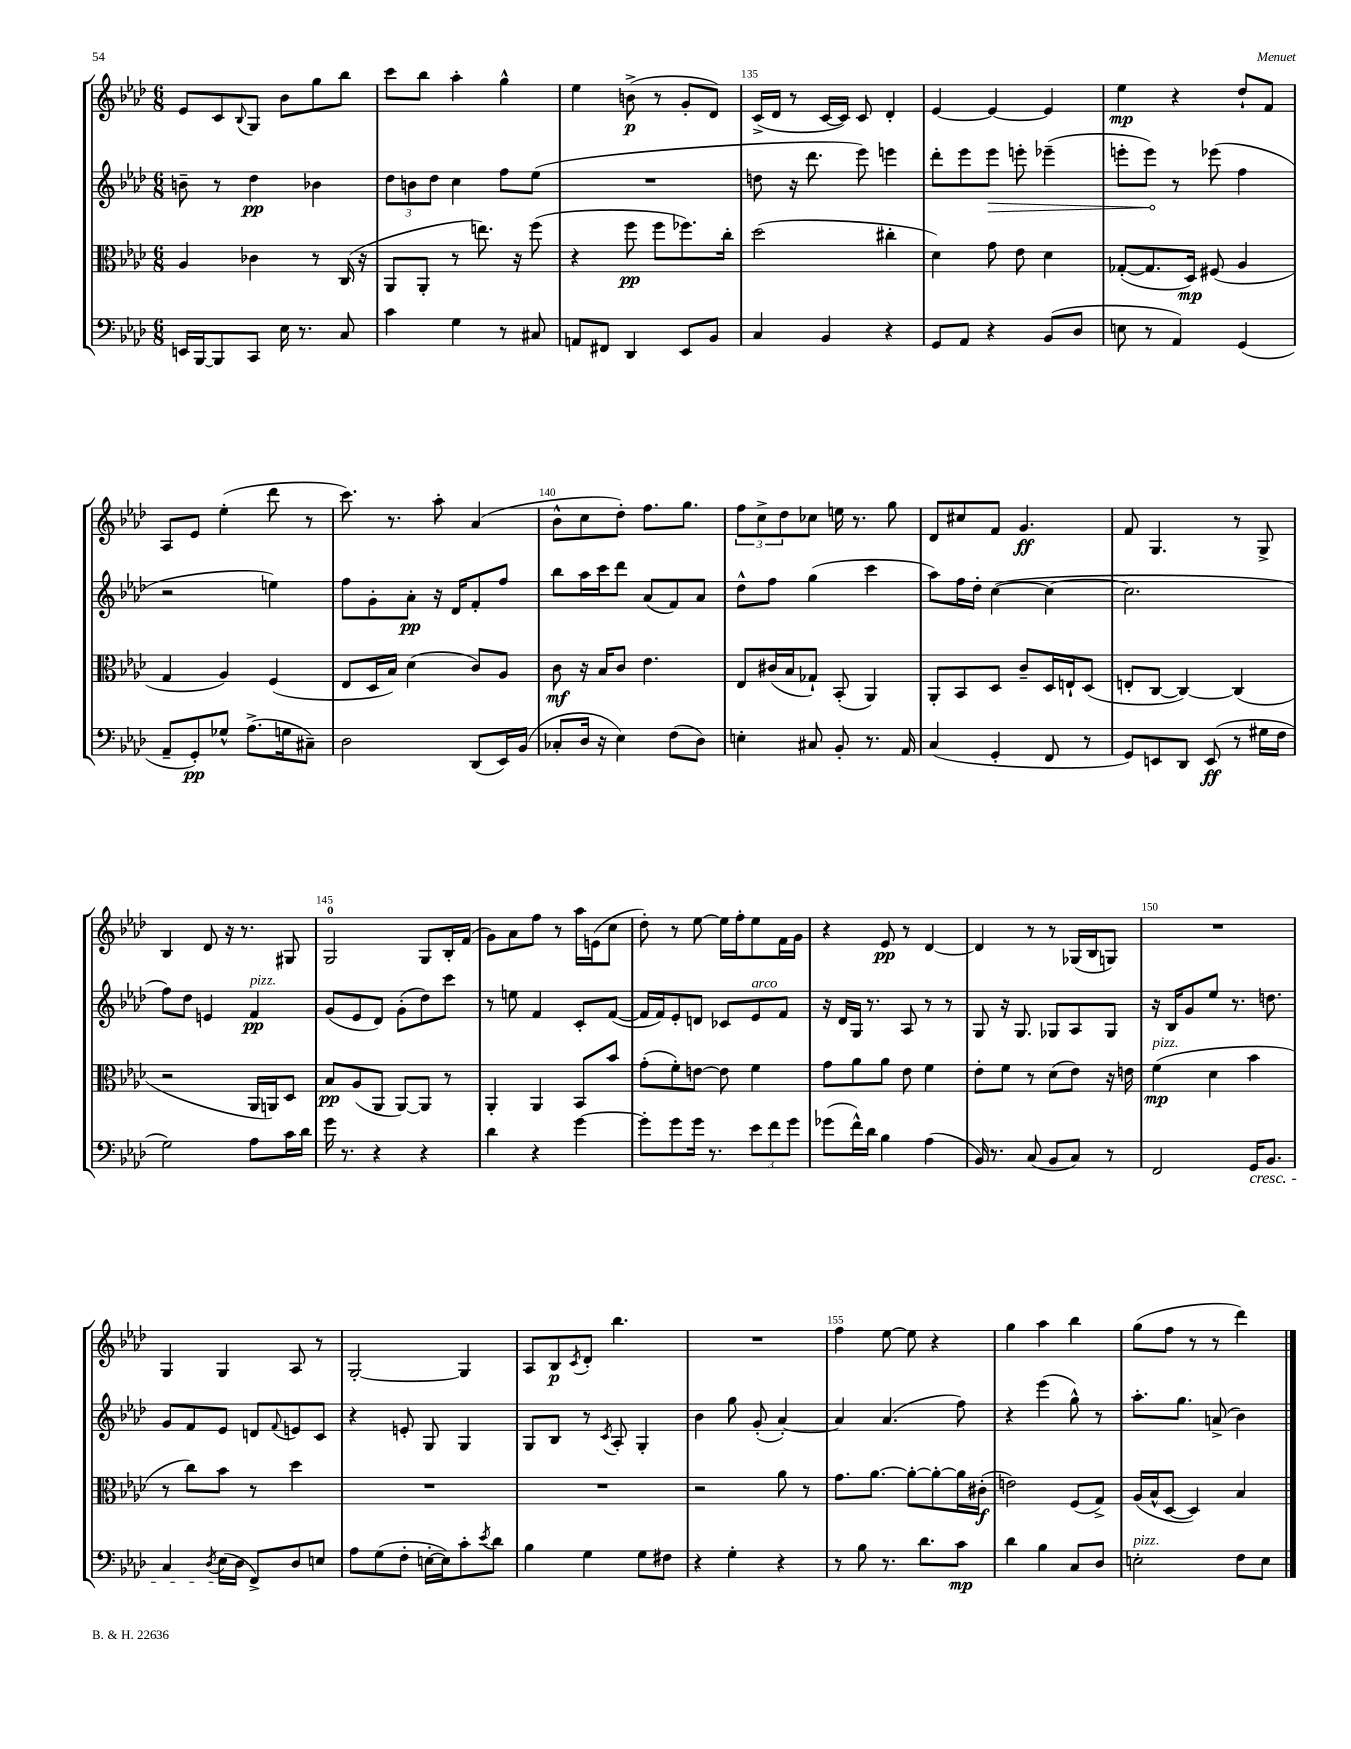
<<
\new StaffGroup <<
\new Staff = "s0" {
    \clef treble \key aes \major \numericTimeSignature \time 6/8
    ees'8 c'8 \appoggiatura { bes8 } g8 bes'8 g''8 bes''8 |
    c'''8 bes''8 aes''4-. g''4-^ |
    ees''4 b'8->\p( r8 g'8-. des'8) |
    c'16->( des'16 r8 c'16~ c'16) c'8 des'4-. |
    ees'4~ ees'4~ ees'4 |
    ees''4\mp r4 des''8-! f'8 |
    aes8 ees'8 ees''4-.( des'''8 r8 |
    c'''8.) r8. aes''8-. aes'4( |
    bes'8-^ c''8 des''8-.) f''8. g''8. |
    \tuplet 3/2 { f''8 c''8-> des''8 } ces''8 e''16 r8. g''8 |
    des'8 cis''8 f'8 g'4.\ff |
    f'8 g4. r8 g8-> |
    bes4 des'8 r16 r8. gis8 |
    g2-0 g8 bes16-. f'16( |
    g'8) aes'8 f''8 r8 aes''16 e'16( c''8 |
    des''8-.) r8 ees''8~ ees''16 f''16-. ees''8 f'16 g'16 |
    r4 ees'8\pp r8 des'4~ |
    des'4 r8 r8 ges16( bes16 g8) |
    R2. |
    g4 g4 aes8 r8 |
    g2~-. g4 |
    aes8 bes8\p \acciaccatura { c'8 } des'8-. bes''4. |
    R2. |
    f''4 ees''8~ ees''8 r4 |
    g''4 aes''4 bes''4 |
    g''8( f''8 r8 r8 des'''4) \bar "|." |
}
\new Staff = "s1" {
    \clef treble \key aes \major \numericTimeSignature \time 6/8
    b'8-- r8 des''4\pp bes'4 |
    \tuplet 3/2 { des''8 b'8 des''8 } c''4 f''8 ees''8( |
    R2. |
    d''8 r16 des'''8. ees'''8) e'''4 |
    des'''8-. ees'''8 \once \override Hairpin.circled-tip = ##t ees'''8\> e'''8-. ees'''4--( |
    e'''8-. e'''8\!) r8 ees'''8( f''4 |
    r2 e''4) |
    f''8 g'8-. aes'8-.\pp r16 des'16 f'8-. f''8 |
    bes''8 aes''16 c'''16 des'''8 aes'8( f'8) aes'8 |
    des''8-^ f''8 g''4( c'''4 |
    aes''8) f''16 des''16-. c''4~( c''4~ |
    c''2. |
    f''8) des''8 e'4 f'4\pp^\markup { \italic "pizz." } |
    g'8( ees'8 des'8) g'8-.( des''8) c'''8 |
    r8 e''8 f'4 c'8-. f'8~( |
    f'16 f'16) ees'8-. d'8 ces'8 ees'8^\markup { \italic "arco" } f'8 |
    r16 des'16 g16 r8. aes8 r8 r8 |
    g8 r16 g8. ges8 aes8 ges8 |
    r16 bes16 g'8 ees''8 r8. d''8. |
    g'8 f'8 ees'8 d'8 \appoggiatura { f'8 } e'8 c'8 |
    r4 e'8-. g8 g4 |
    g8 bes8 r8 \acciaccatura { c'8 } aes8-. g4-. |
    bes'4 g''8 g'8-.( aes'4~-.) |
    aes'4 aes'4.( f''8) |
    r4 ees'''4( g''8-^) r8 |
    aes''8.-. g''8. a'8->( bes'4) \bar "|." |
}
\new Staff = "s2" {
    \clef alto \key aes \major \numericTimeSignature \time 6/8
    aes4 ces'4 r8 c16( r16 |
    aes,8 aes,8-. r8 e''8.) r16 f''8( |
    r4 f''8\pp f''8 fes''8.) c''16-. |
    des''2( cis''4-. |
    des'4) g'8 ees'8 des'4 |
    ges8~-.( ges8. des16\mp) fis8( aes4 |
    g4 aes4) f4( |
    ees8 des16 bes16) des'4( c'8) aes8 |
    c'8\mf r16 bes16 c'8 ees'4. |
    ees8 cis'16( bes16 ges8-!) bes,8-.( aes,4) |
    aes,8-. bes,8 des8 c'8-- des16 e16-! des8( |
    e8-. c8~ c4~) c4( |
    r2 aes,16 a,16) des8 |
    bes8\pp aes8( aes,8 aes,8~) aes,8 r8 |
    aes,4-. aes,4 bes,8 bes'8 |
    g'8-.( f'8-.) e'8~ e'8 f'4 |
    g'8 aes'8 aes'8 ees'8 f'4 |
    ees'8-. f'8 r8 des'8( ees'8) r16 e'16 |
    f'4\mp^\markup { \italic "pizz." }( des'4 bes'4 |
    r8 c''8) bes'8 r8 des''4 |
    R2. |
    R2. |
    r2 aes'8 r8 |
    g'8. aes'8.~ aes'8~-. aes'8~-. aes'16 cis'16-.\f( |
    e'2) f8( g8->) |
    aes16( bes16-^ des8~ des4) bes4 \bar "|." |
}
\new Staff = "s3" {
    \clef bass \key aes \major \numericTimeSignature \time 6/8
    e,16 bes,,16~ bes,,8 c,8 ees16 r8. c8 |
    c'4 g4 r8 cis8 |
    a,8 fis,8 des,4 ees,8 bes,8 |
    c4 bes,4 r4 |
    g,8 aes,8 r4 bes,8( des8 |
    e8 r8 aes,4) g,4( |
    aes,8-- g,8-.\pp) ges8-^ aes8.->( g16 cis8--) |
    des2 des,8( ees,16) bes,16( |
    ces8-. des16 r16 ees4) f8( des8) |
    e4-. cis8 bes,8-. r8. aes,16 |
    c4( g,4-. f,8 r8 |
    g,8) e,8 des,8 e,8\ff( r8 gis16 f16 |
    g2) aes8 c'16 des'16 |
    g'16 r8. r4 r4 |
    des'4 r4 g'4~ |
    g'8-. g'8 g'16 r8. \tuplet 3/2 { ees'8 f'8 g'8 } |
    ges'8( f'16-^) des'16 bes4 aes4( |
    bes,16) r8. c8( bes,8 c8) r8 |
    f,2 g,16\cresc bes,8. |
    c4 \acciaccatura { des8 } ees16\!( des16 f,8->) des8 e8 |
    aes8 g8( f8-. e16~-. e16) c'8-. \acciaccatura { ees'8 } des'8 |
    bes4 g4 g8 fis8 |
    r4 g4-. r4 |
    r8 bes8 r8. des'8. c'8\mp |
    des'4 bes4 c8 des8 |
    e2-.^\markup { \italic "pizz." } f8 e8 \bar "|." |
}
>>
>>
\layout { \context { \Score currentBarNumber = #132 \override BarNumber.break-visibility = ##(#f #t #t) barNumberVisibility = #(every-nth-bar-number-visible 5) } }
